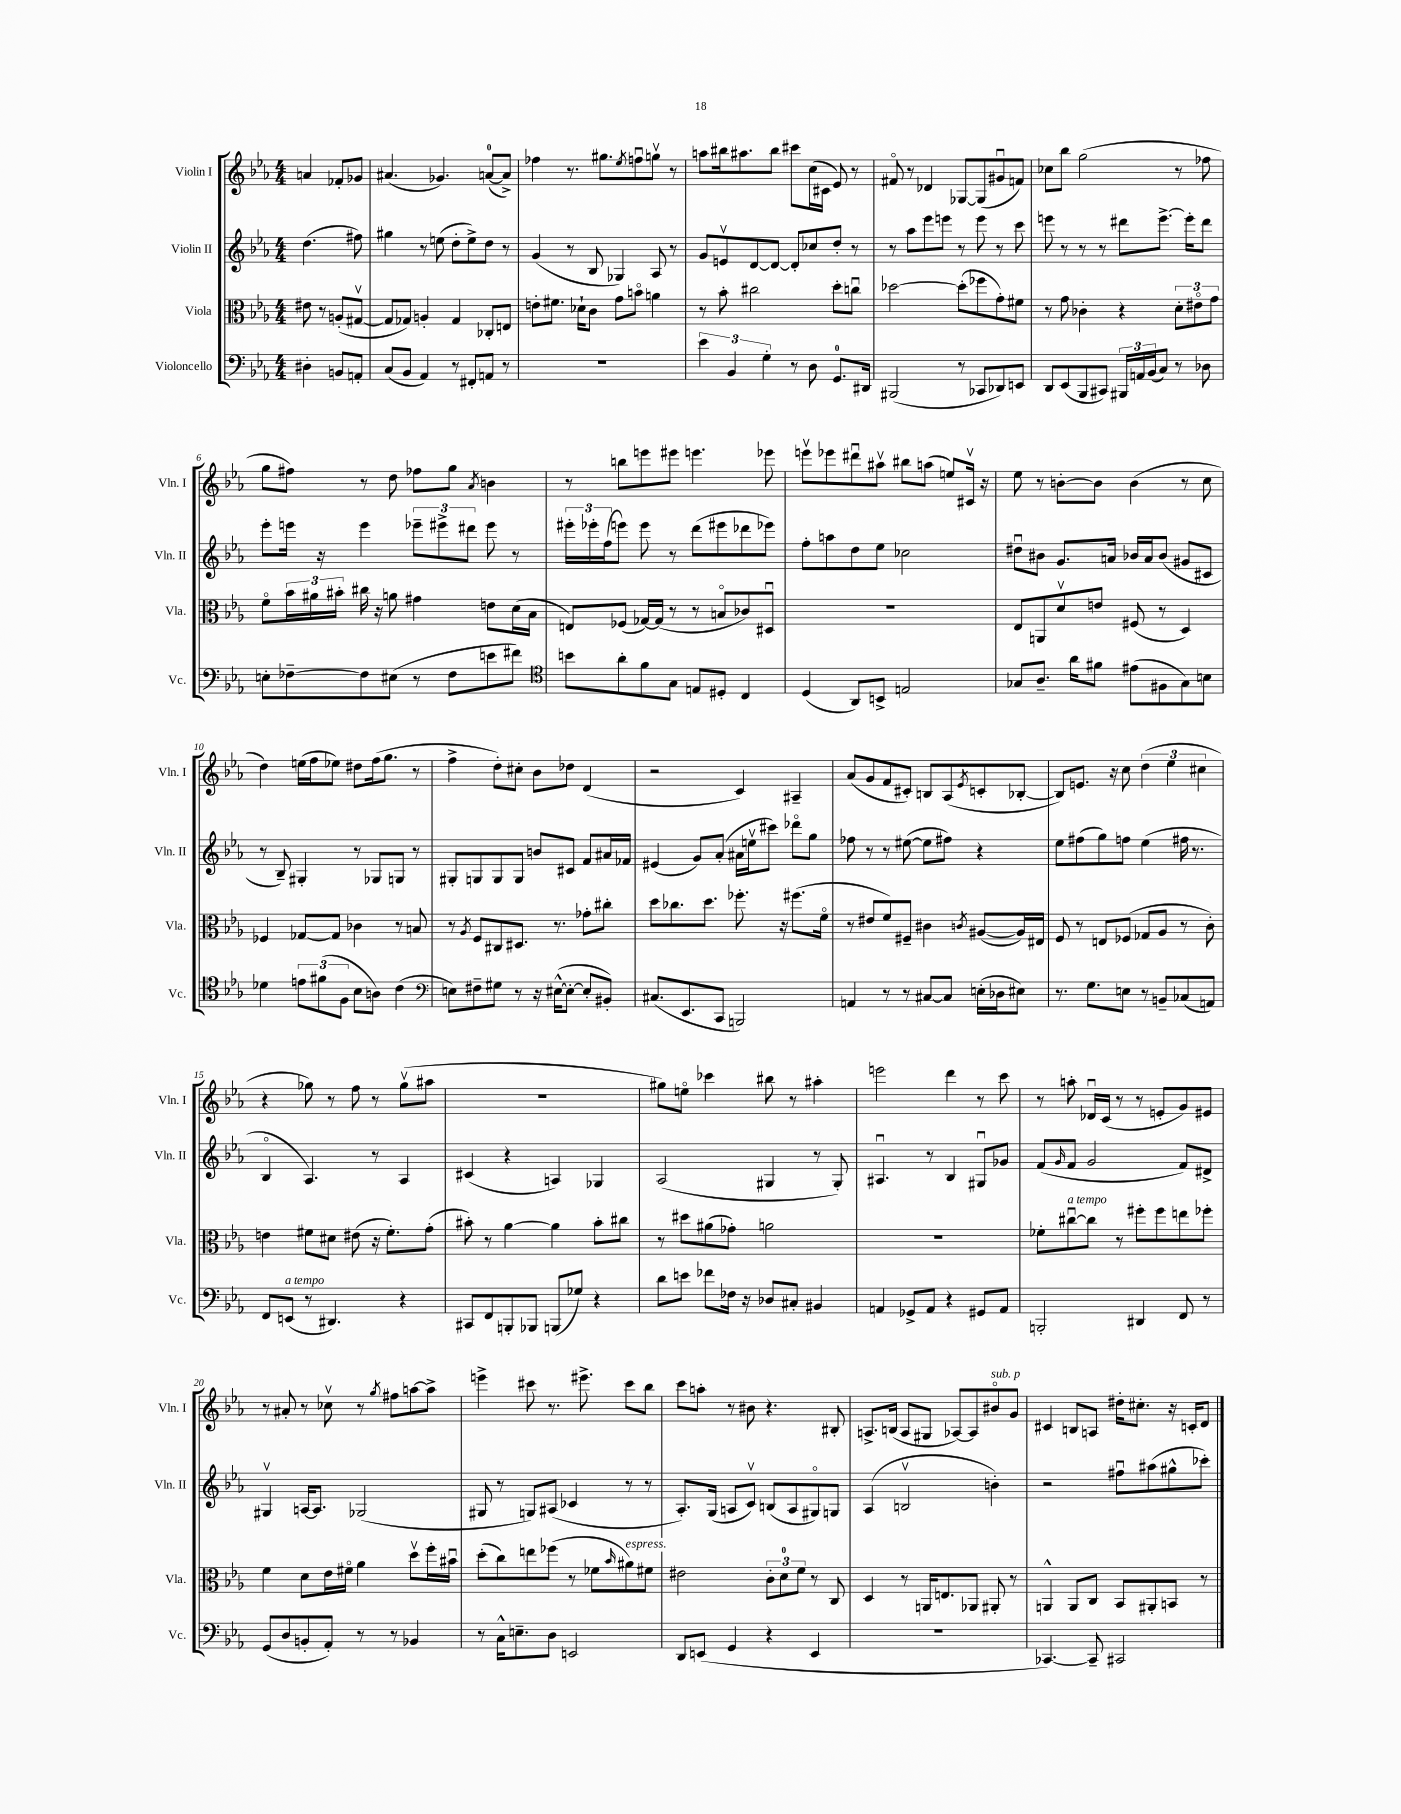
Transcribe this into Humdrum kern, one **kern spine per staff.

**kern	**kern	**kern	**kern
*staff4	*staff3	*staff2	*staff1
*clefF4	*clefC3	*clefG2	*clefG2
*k[b-e-a-]	*k[b-e-a-]	*k[b-e-a-]	*k[b-e-a-]
*M4/4	*M4/4	*M4/4	*M4/4
4D#'	8e#	(4.dd	4a
.	8r	.	.
8BB	(8A'	.	8f-'
8AA'	[8G#v	8ff#)	8g-
=	=	=	=
(8C	8G#]	4gg#	(4.a#
8BB-	8G-)	.	.
4AA-)	4A'	8r	.
.	.	(8ee	4.g-)
8r	4G-	8dd'	.
8FF#'	.	8ee^)	.
8AA	8C-'	8dd	([8a
8r	8E	8r	8a^])
=	=	=	=
1r	8e'	(4g	4ff-
.	8.f#	.	.
.	.	8r	8.r
.	16d-`	.	.
.	8c	8B-	.
.	.	.	8.gg#
.	8g	4G-)	.
.	.	.	8qee-
.	8bo	.	8ffu
.	4a	8A-	8ggv
.	.	8r	8r
=	=	=	=
6e-	8r	8g	8aa
.	8b-'	8ev	16bb#
6BB-	.	.	.
.	.	.	8.aa#
.	2cc#	[8d	.
6G'	.	.	.
.	.	8d_	8bb#
8r	.	8d']	8ccc#
8D	.	8cc-	(16cc
.	.	.	16c#
8.GG	8dd'	8dd'	8e-)
.	8ccu	8r	8r
16DD#	.	.	.
=	=	=	=
(2BBB#	[2dd-	8r	8f#o
.	.	8aa-	8r
.	.	8eee-	4d-
.	.	8eee	.
8r	(8dd-']	8r	[8G-
8CC-	8ff-	8eee	(8G-]
8DD-)	8g')	8r	8g#u
8EE	8f#	8ccc	8f)
=	=	=	=
8DD	8r	8eee	8cc-
(8EE-	8g	8r	8bb-
8BBB-	4c-'	8r	(2gg
8CC#)	.	8r	.
24BBB#	4r	8ddd#	.
24AA	.	.	.
(24BB-	.	.	.
8C)	.	[8.eee^	.
8r	12d'	.	8r
.	.	16eee']	.
.	12e#o	.	.
8D-	.	8ddd#	8ff-
.	12g	.	.
=	=	=	=
8E'	8fo	8eee-'	8gg
[8F-~	24b-	16eee	8ff#)
.	24a#	.	.
.	.	16r	.
.	24b#'	.	.
8F-]	16cc#	4eee	8r
.	16r	.	.
(8E#	8a	.	8dd
8r	4g#	12eee-~	8ff-
.	.	12eee#^	.
8F-	.	.	8gg
.	.	12ddd#	.
.	.	.	8qa-
8e	8e	8eee#	4b
8f#)	(16d	8r	.
.	16B-	.	.
=	=	=	=
*clefC4	*	*	*
8b	8E)	24eee#'	8r
.	.	24eee-'	.
.	.	(24ff	.
8a-'	(8F-	8eee)	8bb
8f	[16G-)	8eee	8eee
.	(16G-]	.	.
8G	8r	8r	8eee#
8E	8r	(8ddd	4.eee
8D#'	8Bo	8eee#	.
4C	8c-)	8ddd-	.
.	8D#u	8eee-)	8eee-
=	=	=	=
(4D	1r	8ff'	8eeev
.	.	8aa	8eee-
8AA-)	.	8dd	8ddd#u
8BB^	.	8ee-	8aa#v
2E	.	2cc-	8bb#
.	.	.	(8aa
.	.	.	8ee)
.	.	.	16c#v
.	.	.	16r
=	=	=	=
8G-	8E-	8dd#u	8ee-
8.A-~	8AA	8b#	8r
.	8dv	8.g	[8b'
16a-	.	.	.
8f#	8e	.	8b]
.	.	16a	.
(8e#	(8F#	16b-	(4b
.	.	16a	.
8F#	8r	(8b-	.
8G-)	4D)	8g#	8r
8B	.	8c#	8cc
=	=	=	=
4d-	4F-	8r	4dd)
.	.	8B-~)	.
12e	[8G-	4G#'	(16ee
.	.	.	16ff
(12f#	.	.	.
.	8G-]	.	8ee-)
12F	.	.	.
8B-	4c-	8r	8dd#
8A)	.	8G-	(16ff
.	.	.	8.gg
(4c	8r	8G	.
.	8B	8r	8r
=	=	=	=
*clefF4	*	*	*
8E)	8r	8G#'	4ff^
.	8qA-	.	.
8F#~	8F	8G	.
8G#	8C#	8G	8dd')
8r	8.D#	8G	8cc#'
16r	.	8b	8b-
([16E#^^	8.r	.	.
8E#'_	.	8c#	8dd-
8E#']	8g-'	8f	(4d
8BB#')	8cc#'	16a#	.
.	.	16f-	.
=	=	=	=
(8.C#	8dd	(4e#	2r
.	8.cc-	.	.
8.EE-	.	.	.
.	.	8g)	.
.	8.dd	.	.
8CC	.	(8a-'	.
2BBB)	8.ff-'	16a#	4c)
.	.	16eev	.
.	.	8ccc#)	.
.	16r	.	.
.	(8.ff#	8ddd-o	4A#~
.	.	8gg	.
.	16fo	.	.
=	=	=	=
4AA	8r	8ff-	(8a-
.	8e#	8r	8g
8r	8f)	8r	8f
8r	8F#~	([8ee#	8c#')
[8C#	4c#	8ee#]	8B
8C#]	.	8ff#)	(8A-
.	8qc	.	8qe-
(16E'	([8A#	4r	8c'
16D-	.	.	.
8E#)	16A#])	.	[8B-'
.	16E#	.	.
=	=	=	=
8.r	8F	8ee-	8B-])
.	8r	(8ff#	8.e
8.G	.	.	.
.	8E	8gg)	.
.	.	.	16r
8E	(8F-	8ff	8cc
8r	8G-	(4ee-	(6dd
8BB~	8A-	.	.
.	.	.	6ee-
(8C-	8r	16ff#	.
.	.	8.r	.
.	.	.	6cc#
8AA)	8c')	.	.
=	=	=	=
8FF	4e	4B-o	4r
(8EE	.	.	.
8r	8f#	4.A-)	8gg-)
4.DD#)	8d#	.	8r
.	(8e#	.	8ff
.	16r	8r	8r
.	8.f#')	.	.
4r	.	4A-	(8gg-v
.	(8g'	.	8aa#
=	=	=	=
8CC#	8b#')	(4c#	1r
8FF	8r	.	.
8BBB'	[4a-	4r	.
8BBB-	.	.	.
(8BBB	4a-]	4A)	.
8G-)	.	.	.
4r	8b#'	4G-	.
.	8cc#	.	.
=	=	=	=
8d	8r	(2A-	8gg#)
8e	8dd#	.	8eeo
8f-	(8a#	.	4ccc-
16F-	8g-')	.	.
16r	.	.	.
8D-	2a	4G#	8bb#
8C#'	.	.	8r
4BB#	.	8r	4aa#'
.	.	8G#')	.
=	=	=	=
4AA	1r	4.A#u	2eee
8GG-^	.	.	.
8AA	.	8r	.
4r	.	4B-	4ddd
8GG#	.	8G#u	8r
8AA	.	8g-	8ccc
=	=	=	=
2BBB'	8f-'	(8f	8r
.	.	16qqg	.
.	[8cc#u	8f	8aa'
.	8cc#]	2g	16d-u
.	.	.	(16c
.	8r	.	8r
4DD#	8ff#'	.	8r
.	8ff#	.	8e'
8FF	8ee	8f)	8g)
8r	8ff-'	8d#^	8e#
=	=	=	=
(8GG	4f	4G#v	8r
8D	.	.	8a#'
8BB'	8d	[16A	8r
.	.	8.A]	.
8AA-')	16e-	.	8cc-v
.	16f#o	.	.
8r	4a-	(2G-	8r
.	.	.	8qgg
8r	.	.	8ff#
4BB-	8ddv	.	[8aa
.	16ff'	.	8aa^]
.	16b#u	.	.
=	=	=	=
8r	(8dd'	8G#	4eee^
16C^^	8cc)	8r	.
8.E~	.	.	.
.	8ee	8G)	8ccc#
8D	(8ff-	(8A#	8.r
2EE	8r	4c-	.
.	.	.	8.eee#^
.	8f-	.	.
.	16qqb-	.	.
.	8a#)	8r	8ccc#
.	8f#	8r	8bb-
=	=	=	=
8DD	2e#	8.A-')	8ccc
(8EE	.	.	8aa'
.	.	(16G	.
4GG	.	8A	8r
.	.	8cv)	8b#
4r	12c'	(8B	4.r
.	12d	.	.
.	.	8A	.
.	12f	.	.
4EE	8r	8G#o)	.
.	8C	8G	8B#'
=	=	=	=
1r	4D	(4A-	8.A^
.	.	.	(16B
.	8r	2Bv	8A
.	16AA	.	8G#
.	8.E	.	.
.	.	.	[8A-)
.	8AA-	.	8A-]
.	8AA#'	4b')	8b#o
.	8r	.	8g
=	=	=	=
[4.CC-)	4AA^^	2r	4c#
.	8AA	.	8B
8CC-~]	8C	.	8A
2CC#	8BB-	8ff#u	16dd#'
.	.	.	8.cc#'
.	8AA#'	(8aa#	.
.	8BB	8gg#^^	16r
.	.	.	16c'
.	8r	8ccc-')	8d
==	==	==	==
*-	*-	*-	*-
